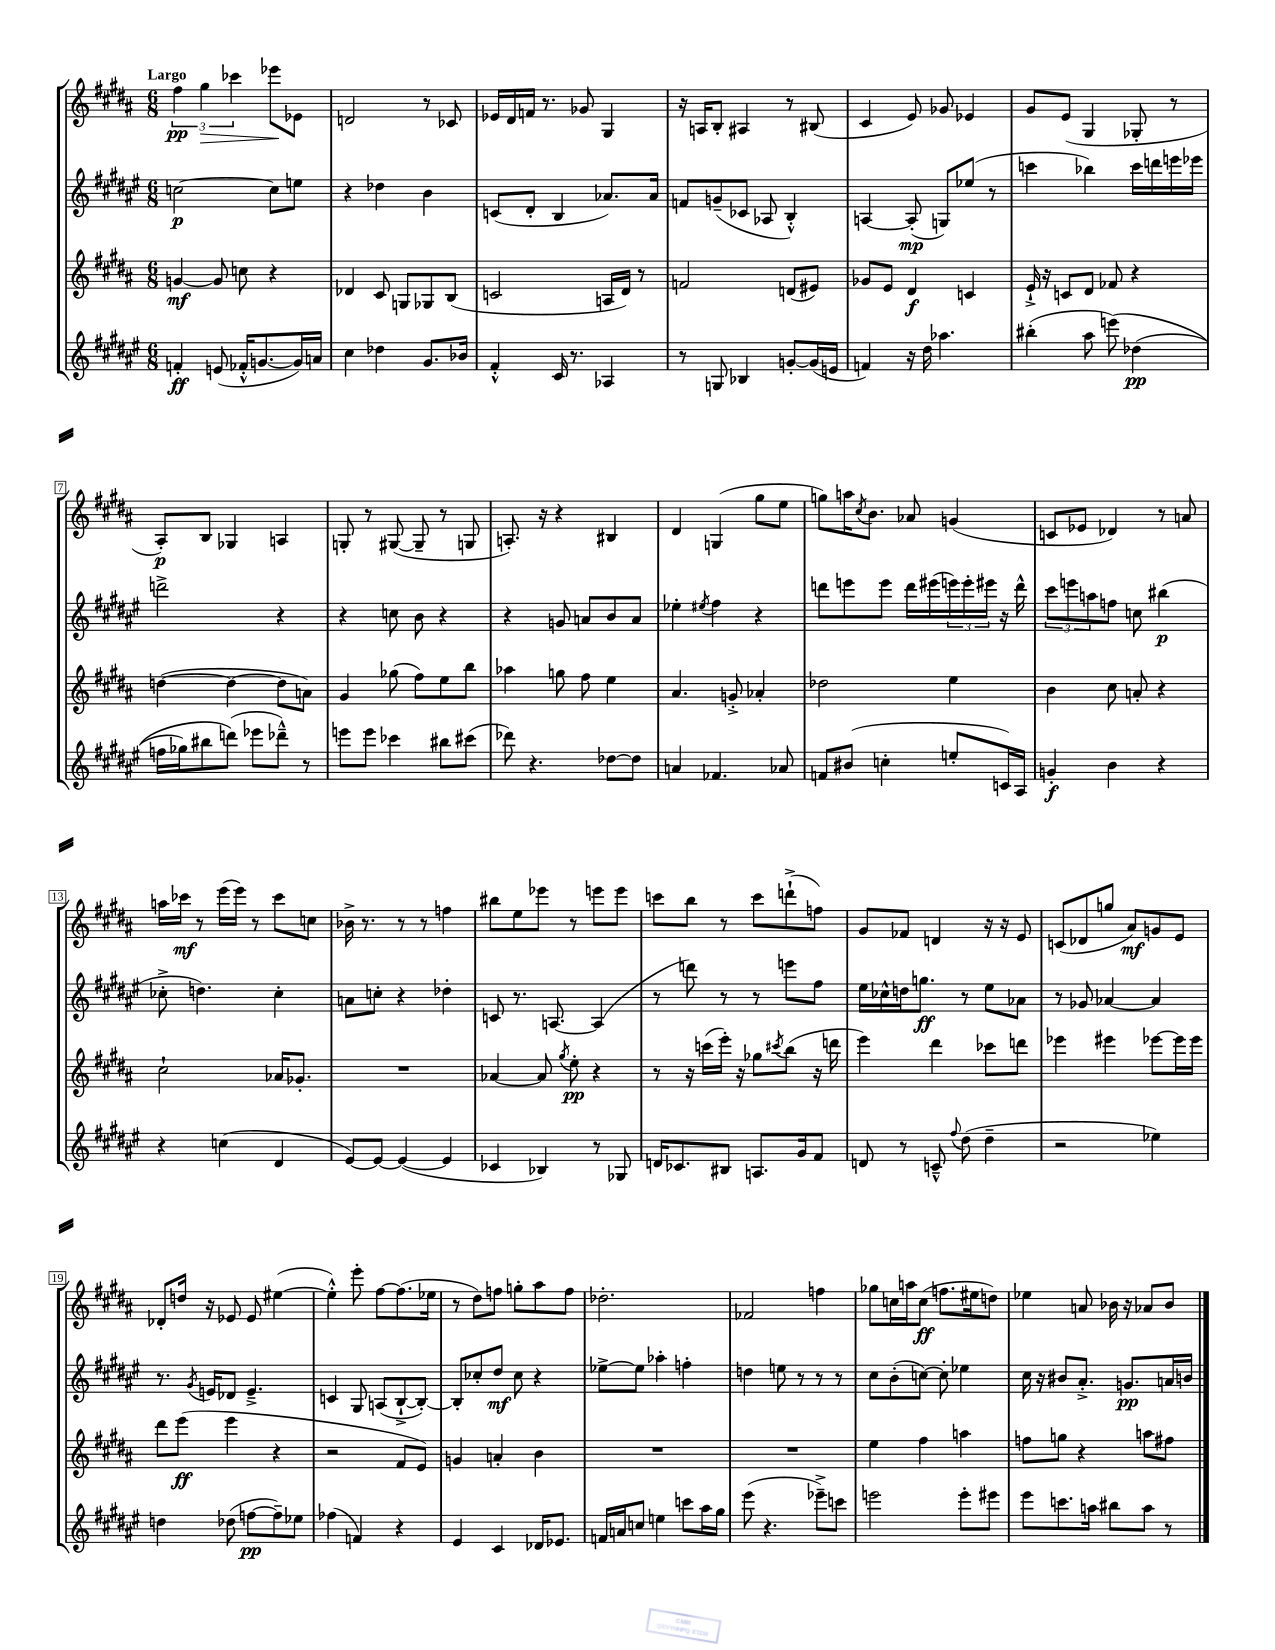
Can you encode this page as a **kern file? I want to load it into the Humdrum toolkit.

**kern	**dynam	**kern	**dynam	**kern	**dynam	**kern	**dynam
*part4	*part4	*part3	*part3	*part2	*part2	*part1	*part1
*staff4	*staff4	*staff3	*staff3	*staff2	*staff2	*staff1	*staff1
*clefG2	*	*clefG2	*	*clefG2	*	*clefG2	*
*k[f#c#g#d#a#e#]	*	*k[f#c#g#d#a#]	*	*k[f#c#g#d#a#e#]	*	*k[f#c#g#d#a#]	*
*M6/8	*	*M6/8	*	*M6/8	*	*M6/8	*
=1	=1	=1	=1	=1	=1	=1	=1
!	!	!	!	!	!	!LO:TX:a:B:t=Largo	!
4fn'/	ff	[4gn/	mf	[2ccn\	p	6ff#\	pp
!	!	!	!	!	!	!	!LO:HP:b
.	.	.	.	.	.	6gg#\	>
(8en/	.	8g/]	.	.	.	.	.
.	.	.	.	.	.	6ccc-X\	.
16f-X'^^/KL	.	8ccn\	.	.	.	.	.
[8.gn/	.	.	.	.	.	.	.
.	.	4r	.	8cc\L]	.	8eee-X\L	.
16g/L])	.	.	.	8een\J	.	8e-X\J	]
16an/JJ	.	.	.	.	.	.	.
=2	=2	=2	=2	=2	=2	=2	=2
4cc#\	.	4d-X/	.	4r	.	2dn/	.
4dd-X\	.	8c#/	.	4dd-X\	.	.	.
.	.	8Gn/L	.	.	.	.	.
8.g#/L	.	8G-X/	.	4b\	.	8r	.
.	.	(8B/J	.	.	.	8c-X/	.
16b-X/Jk	.	.	.	.	.	.	.
=3	=3	=3	=3	=3	=3	=3	=3
4f#'^^/	.	2cn/	.	(8cn/L	.	16e-X/LL	.
.	.	.	.	.	.	16d#/	.
.	.	.	.	8d#'/J	.	16fn/JJ	.
.	.	.	.	.	.	8.r	.
16c#/	.	.	.	4B/	.	.	.
8.r	.	.	.	.	.	.	.
.	.	.	.	.	.	8g-X/	.
4A-X/	.	16An/LL	.	8.a-X/L)	.	4G#/	.
.	.	16d#/JJ)	.	.	.	.	.
.	.	8r	.	.	.	.	.
.	.	.	.	16a-/Jk	.	.	.
=4	=4	=4	=4	=4	=4	=4	=4
8r	.	2fn/	.	8fn/L	.	16r	.
.	.	.	.	.	.	16An/KL	.
8Gn/	.	.	.	(8gn~/	.	8B'/J	.
4B-X/	.	.	.	8c-X/J	.	4A#X/	.
.	.	.	.	8A-X/	.	.	.
[8gn'/L	.	(8dn/L	.	4B'^^/)	.	8r	.
(16g/L]	.	8e#X/J)	.	.	.	(8B#X/	.
16en/JJ	.	.	.	.	.	.	.
=5	=5	=5	=5	=5	=5	=5	=5
4fn/)	.	8g-X/L	.	[4An/	.	4c#/	.
.	.	8e/J	.	.	.	.	.
16r	.	4d#/	f	(8A'/]	mp	8e/)	.
16dd#\	.	.	.	.	.	.	.
4.aa-X\	.	.	.	8Gn/L)	.	8g-X/	.
.	.	4cn/	.	(8ee-X/J	.	4e-X/	.
.	.	.	.	8r	.	.	.
=6	=6	=6	=6	=6	=6	=6	=6
(4bb#X'\	.	16e`^/	.	4cccn\	.	8g#/L	.
.	.	16r	.	.	.	.	.
.	.	8cn/L	.	.	.	(8e/J	.
8aa#\	.	8d#/J	.	4bb-X\)	.	4G#/	.
(8eeen\)	.	8f-X/	.	.	.	.	.
(4dd-X\	pp	4r	.	16ccc\LL	.	8G-X'/	.
.	.	.	.	16dddn\	.	.	.
.	.	.	.	16eeen\	.	8r	.
.	.	.	.	16eee-X\JJ	.	.	.
!!LO:LB:g=z
=7	=7	=7	=7	=7	=7	=7	=7
16ffn\LL	.	([4ddn\	.	2dddn^\	.	8A#'/L)	p
16gg-X\J)	.	.	.	.	.	.	.
8bb#X\	.	.	.	.	.	8B/J	.
(8dddn\J)	.	4dd\_	.	.	.	4G-X/	.
8eee-X\L	.	.	.	.	.	.	.
8ddd-X~^^\J)	.	8dd\L]	.	4r	.	4An/	.
8r	.	8an\J)	.	.	.	.	.
=8	=8	=8	=8	=8	=8	=8	=8
8eeen\L	.	4g#/	.	4r	.	8Gn'/	.
8eee\J	.	.	.	.	.	8r	.
4ccc-X\	.	(8gg-X\	.	8ccn\	.	([8G#X/	.
.	.	8ff#\L)	.	8b\	.	8G#~/]	.
8bb#X\L	.	8ee\	.	4r	.	8r	.
(8ccc#X\J	.	8bb\J	.	.	.	8Gn/	.
=9	=9	=9	=9	=9	=9	=9	=9
8ddd-X\)	.	4aa-X\	.	4r	.	8.An'/)	.
4.r	.	.	.	.	.	.	.
.	.	.	.	.	.	16r	.
.	.	8ggn\	.	8gn/	.	4r	.
.	.	8ff#\	.	8an/L	.	.	.
[8dd-X\L	.	4ee\	.	8b/	.	4B#X/	.
8dd-\J]	.	.	.	8a/J	.	.	.
=10	=10	=10	=10	=10	=10	=10	=10
4an/	.	4.a#/	.	4ee-X'\	.	4d#/	.
.	.	.	.	8qee#X/	.	.	.
4.f-X/	.	.	.	4ff#\	.	(4Gn/	.
.	.	8gn'^/	.	.	.	.	.
.	.	4a-X'/	.	4r	.	8gg#\L	.
8a-X/	.	.	.	.	.	8ee\J	.
=11	=11	=11	=11	=11	=11	=11	=11
8fn/L	.	2dd-X\	.	8dddn\L	.	8ggn\L)	.
(8b#X/J	.	.	.	8eeen\	.	16aan\K	.
.	.	.	.	.	.	8qcc#/	.
.	.	.	.	.	.	8.b\J	.
4ccn'\	.	.	.	8eee\J	.	.	.
.	.	.	.	16ddd\LL	.	8a-X/	.
.	.	.	.	(16eee#X\	.	.	.
8een'/L	.	4ee\	.	24eeen\)	.	(4gn/	.
.	.	.	.	24eee'\	.	.	.
.	.	.	.	24eee#X\JJ	.	.	.
16cn/L)	.	.	.	16r	.	.	.
16A#/JJ	.	.	.	16ddd^^\	.	.	.
=12	=12	=12	=12	=12	=12	=12	=12
4gn'/	f	4b\	.	12ccc#\L	.	8cn/L	.
.	.	.	.	12eeen\	.	.	.
.	.	.	.	.	.	8e-X/J	.
.	.	.	.	12aan\	.	.	.
4b\	.	8cc#\	.	8ffn\J	.	4d-X/)	.
.	.	8an'/	.	8ccn\	.	.	.
4r	.	4r	.	(4bb#X\	p	8r	.
.	.	.	.	.	.	8an/	.
!!LO:LB:g=z
=13	=13	=13	=13	=13	=13	=13	=13
4r	.	2cc#`\	.	8cc-X'^\	.	16aan\LL	.
.	.	.	.	.	.	16ccc-X\JJ	mf
.	.	.	.	4.ddn\)	.	8r	.
(4ccn\	.	.	.	.	.	(16eee\LL	.
.	.	.	.	.	.	16eee\JJ)	.
.	.	.	.	.	.	8r	.
4d#/	.	16a-X/KL	.	4cc-'\	.	8ccc-\L	.
.	.	8.g-X'/J	.	.	.	.	.
.	.	.	.	.	.	8ccn\J	.
=14	=14	=14	=14	=14	=14	=14	=14
[8e#/L)	.	2.r	.	8an\L	.	16b-X^\	.
.	.	.	.	.	.	8.r	.
8e#/J_	.	.	.	8ccn'\J	.	.	.
(4e#/_	.	.	.	4r	.	8r	.
.	.	.	.	.	.	8r	.
4e#/]	.	.	.	4dd-X'\	.	4ffn\	.
=15	=15	=15	=15	=15	=15	=15	=15
4c-X/	.	[4a-X/	.	8cn/	.	8bb#X\L	.
.	.	.	.	8.r	.	8ee\	.
4B-X/)	.	8a-/]	.	.	.	8eee-X\J	.
.	.	.	.	[8.An/	.	.	.
.	.	8qgg#/	.	.	.	.	.
.	.	8ee'\	pp	.	.	8r	.
8r	.	4r	.	(4A/]	.	8eeen\L	.
8G-X/	.	.	.	.	.	8eee\J	.
=16	=16	=16	=16	=16	=16	=16	=16
16dn/KL	.	8r	.	8r	.	8cccn\L	.
8.c-X/	.	.	.	.	.	.	.
.	.	16r	.	8dddn\)	.	8bb\J	.
.	.	(16cccn\LL	.	.	.	.	.
8B#X/J	.	16eee'\JJ)	.	8r	.	8r	.
.	.	16r	.	.	.	.	.
8.An/L	.	8gg-X\L	.	8r	.	8ccc\L	.
.	.	8qccc#X/	.	.	.	.	.
.	.	(8bb\J	.	8eeen\L	.	(8dddn`^\	.
16g#/k	.	.	.	.	.	.	.
8f#/J	.	16r	.	8ff#\J	.	8ffn\J)	.
.	.	16dddn\	.	.	.	.	.
=17	=17	=17	=17	=17	=17	=17	=17
8dn/	.	4eee\)	.	16ee#\LL	.	8g#/L	.
.	.	.	.	16cc-X^^\	.	.	.
8r	.	.	.	16ddn\J	.	8f-X/J	.
.	.	.	.	8.ggn\J	ff	.	.
8cn~^^/	.	4ddd#\	.	.	.	4dn/	.
8qqff#/	.	.	.	.	.	.	.
(8dd#\	.	.	.	8r	.	.	.
4dd#~\	.	8ccc-X\L	.	8ee#\L	.	16r	.
.	.	.	.	.	.	16r	.
.	.	8dddn\J	.	8a-X\J	.	8e/	.
=18	=18	=18	=18	=18	=18	=18	=18
2r	.	4eee-X\	.	8r	.	(8cn/L	.
.	.	.	.	8g-X/	.	8d-X/	.
.	.	4eee#X\	.	[4a-X/	.	8ggn/J	.
.	.	.	.	.	.	8a#/L)	mf
4ee-X\)	.	[8eee-X\L	.	4a-/]	.	8gn/	.
.	.	16eee-\L]	.	.	.	8e/J	.
.	.	16eee-\JJ	.	.	.	.	.
!!LO:LB:g=z
=19	=19	=19	=19	=19	=19	=19	=19
4ddn\	.	8ddd#\L	.	8.r	.	8d-X'/L	.
.	.	(8eee\J	ff	.	.	16ddn/Jk	.
.	.	.	.	8qg#/	.	.	.
.	.	.	.	16en/KL	.	16r	.
(8dd-X\	.	4eee\	.	8d-X/J	.	8e-X/	.
[8ffn\L	pp	.	.	4.e~^/	.	8e-/	.
8ff~\])	.	4r	.	.	.	([4ee#X\	.
8ee-X\J	.	.	.	.	.	.	.
=20	=20	=20	=20	=20	=20	=20	=20
(4ff-X\	.	2r	.	4cn/	.	4ee#'^^\])	.
4fn/)	.	.	.	8G#/	.	8eee'\	.
.	.	.	.	(8An/L	.	[8ff#\L	.
4r	.	8f#/L	.	[8B`^/	.	(8.ff#\]	.
.	.	8e/J)	.	8B'/J_)	.	.	.
.	.	.	.	.	.	16ee-X\Jk	.
=21	=21	=21	=21	=21	=21	=21	=21
4e#/	.	4gn/	.	8B'/L]	.	8r	.
.	.	.	.	8cc-X'/	.	8dd#\L)	.
4c#/	.	4an'/	.	8dd#/J	mf	8ffn\J	.
.	.	.	.	8cc-\	.	8ggn'\L	.
16d-X/KL	.	4b\	.	4r	.	8aa#\	.
8.e-X/J	.	.	.	.	.	.	.
.	.	.	.	.	.	8ff\J	.
=22	=22	=22	=22	=22	=22	=22	=22
16fn/LL	.	2.r	.	[8ee-X^\L	.	2.dd-X'\	.
16an/J	.	.	.	.	.	.	.
8ccn/J	.	.	.	8ee-\J]	.	.	.
4een\	.	.	.	4aa-X'\	.	.	.
8cccn\L	.	.	.	4ffn'\	.	.	.
16aa#\L	.	.	.	.	.	.	.
16gg#\JJ	.	.	.	.	.	.	.
=23	=23	=23	=23	=23	=23	=23	=23
(8eee#\	.	2.r	.	4ddn\	.	2f-X/	.
4.r	.	.	.	.	.	.	.
.	.	.	.	8een\	.	.	.
.	.	.	.	8r	.	.	.
8eee-X~^\L)	.	.	.	8r	.	4ffn\	.
8cccn\J	.	.	.	8r	.	.	.
=24	=24	=24	=24	=24	=24	=24	=24
2eeen\	.	4ee\	.	8cc#\L	.	8gg-X\L	.
.	.	.	.	(8b'\	.	16ccn\L	.
.	.	.	.	.	.	16aan\J	.
.	.	4ff#\	.	[8ccn\J)	.	(8cc\J	ff
.	.	.	.	8cc'\]	.	8.ffn\L	.
8eee'\L	.	4aan\	.	4ee-X\	.	.	.
.	.	.	.	.	.	16ee#X\k	.
8eee#X\J	.	.	.	.	.	8ddn\J)	.
=25	=25	=25	=25	=25	=25	=25	=25
8eee#\L	.	8ffn\L	.	16cc#\	.	4ee-X\	.
.	.	.	.	16r	.	.	.
8.cccn\	.	8ggn\J	.	8b#X/L	.	.	.
.	.	4r	.	8.a#'^/J	.	8an/	.
16aan\Jk	.	.	.	.	.	.	.
8bb#X\L	.	.	.	.	.	16b-X\	.
.	.	.	.	8.gn/L	pp	16r	.
8aa\J	.	8aan\L	.	.	.	8a-X/L	.
8r	.	8ff#X\J	.	16an/L	.	8b-/J	.
.	.	.	.	16bn/JJ	.	.	.
==	==	==	==	==	==	==	==
*-	*-	*-	*-	*-	*-	*-	*-
